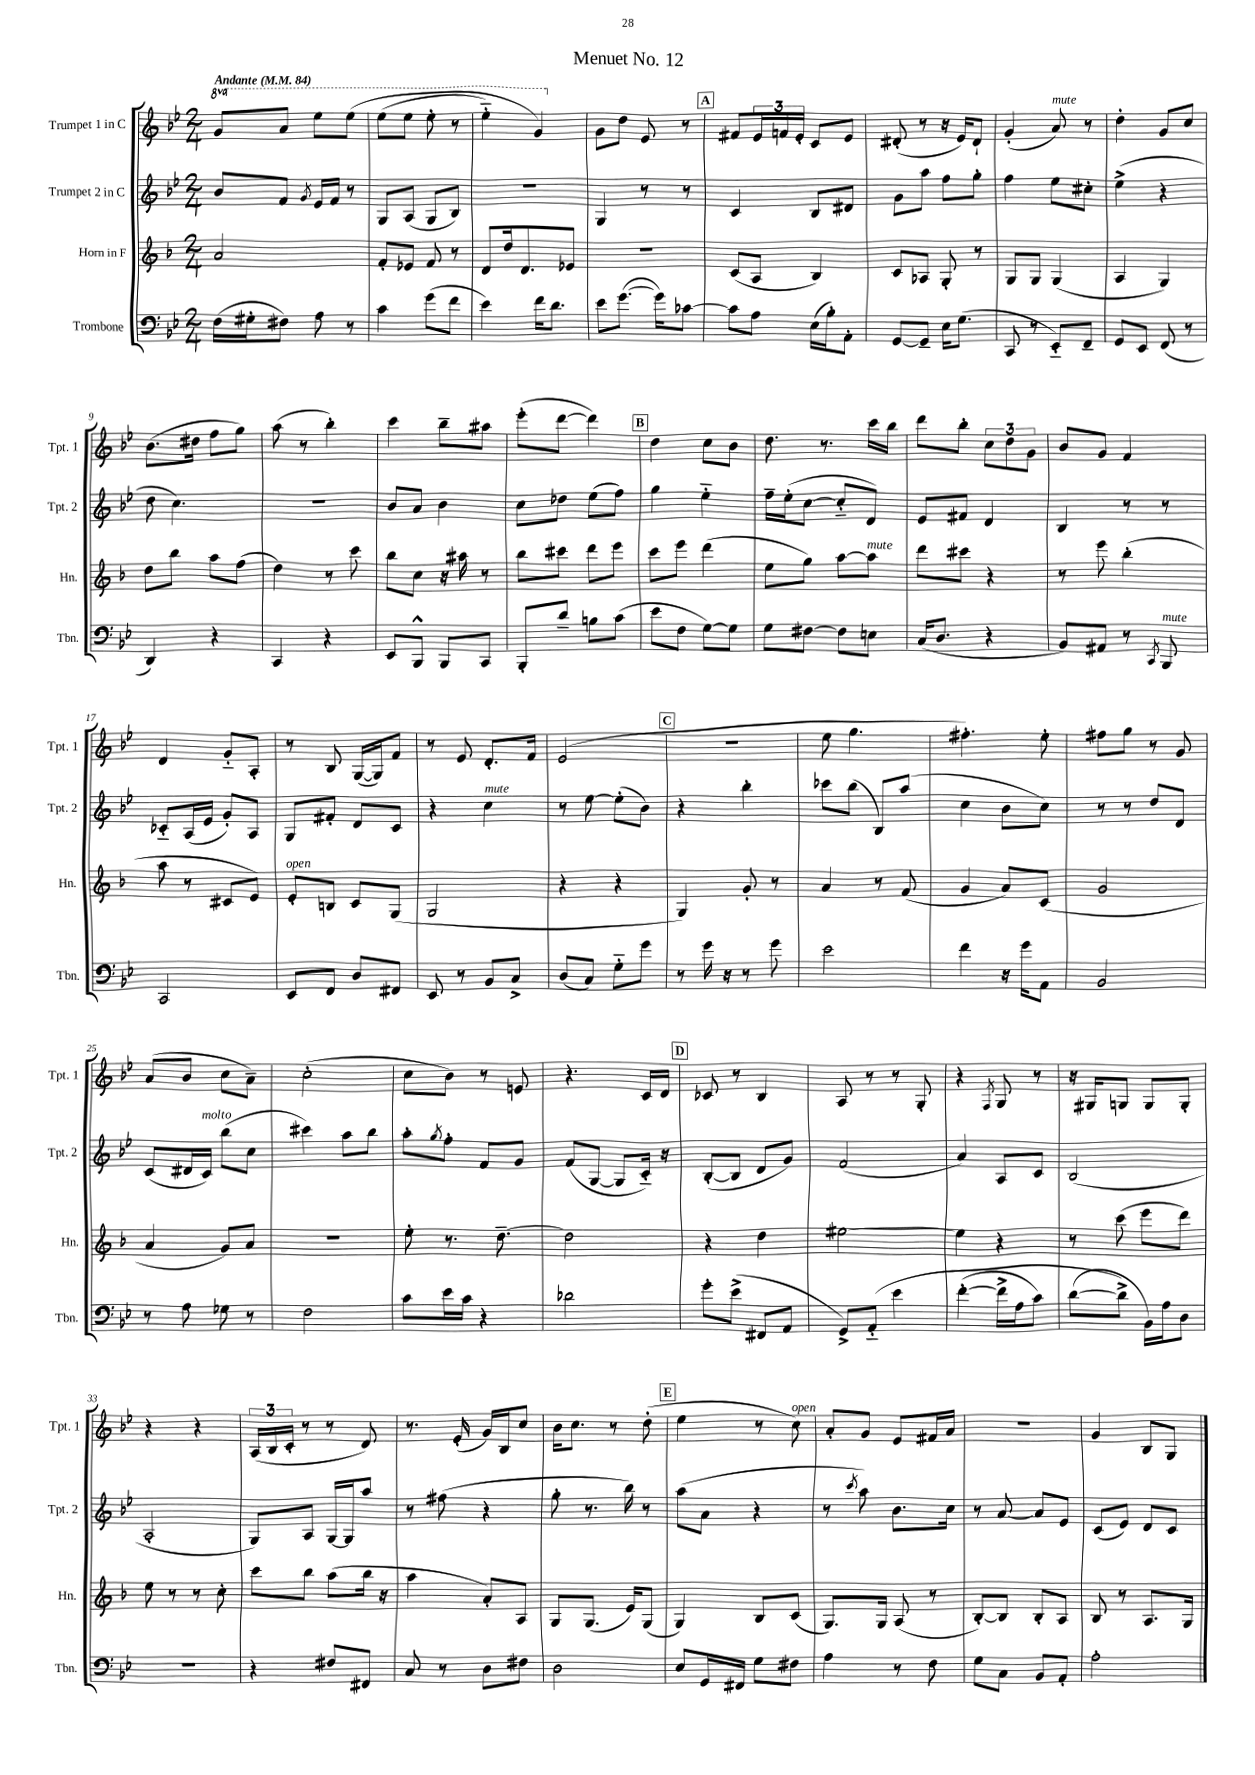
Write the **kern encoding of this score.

**kern	**kern	**kern	**kern
*staff4	*staff3	*staff2	*staff1
*clefF4	*clefG2	*clefG2	*clefG2
*k[b-e-]	*k[b-]	*k[b-e-]	*k[b-e-]
*M2/4	*M2/4	*M2/4	*M2/4
*MM84	*MM84	*MM84	*MM84
(16F	2a	8b-	8gg
16G#'	.	.	.
8F#)	.	8f	8aa
.	.	8qg	.
8A	.	16e-	8eee-
.	.	16f	.
8r	.	8r	&(8eee-
=	=	=	=
4c	8f'	8G	(8eee-
.	8e-	(8A	8eee-
(8g	8f	8G	8eee-'
8f	8r	8B-)	8r
=	=	=	=
4e-)	8d	2r	4eee-'~)
.	16dd	.	.
.	8.d	.	.
16f	.	.	4gg&)
8.d	.	.	.
.	8e-	.	.
=	=	=	=
8e-	2r	4G	8g
([8.g	.	.	8dd
.	.	8r	8e-
16g])	.	.	.
[8c-	.	8r	8r
=	=	=	=
8c-]	(8c	4c	8f#
8A	8A	.	24e-
.	.	.	24f
.	.	.	24e-'
(16E-	4B-)	8B-	8c
16B-')	.	.	.
8AA'	.	8d#	8e-
=	=	=	=
[8GG	8c	8g	(8d#'
8GG~]	8A-	8aa	8r
16E-	8G'	8ff	16r
(8.G	.	.	16e-)
.	8r	8gg'	8d#`
=	=	=	=
8CC	8G	4ff	(4g'
8r	8G	.	.
8EE-'~)	(4G	8ee-	8a)
8FF~	.	8cc#'	8r
=	=	=	=
8GG	4A	(4ee-^	4dd'
8EE-	.	.	.
(8FF	4G)	4r	8g
8r	.	.	8cc
=	=	=	=
4DD)	8dd	8dd	(8.b-
.	8bb-	4.cc)	.
.	.	.	16dd#
4r	8aa	.	8ff
.	(8ff	.	8gg)
=	=	=	=
4CC	4dd)	2r	(8aa
.	.	.	8r
4r	8r	.	4bb-')
.	8ccc	.	.
=	=	=	=
8EE-	8bb-	8b-	4ccc
8BBB-^^	8cc	8a	.
8BBB-	16r	4b-	8bb-~
.	16aa#	.	.
8CC	8r	.	8aa#
=	=	=	=
8BBB-'	8bb-	8cc	(8eee-'
8d~	8ccc#	8dd-	[8ddd
8B	8ddd	(8ee-	4ddd])
(8c	8eee	8ff)	.
=	=	=	=
8e-	8ccc	4gg	4dd
8F	8eee	.	.
[8G)	(4ddd	4ee-'~	8cc
8G]	.	.	8b-
=	=	=	=
8G	8ee	16ff~	8.dd
.	.	(16ee-'	.
[8F#	8gg)	[8cc	.
.	.	.	8.r
8F#]	[8aa	8cc'~]	.
8E	8aa]	8d)	16ccc
.	.	.	16bb-
=	=	=	=
(16C	8ddd	8e-	8ddd
8.D	.	.	.
.	8ccc#	8f#	8bb-'
4r	4r	4d	12cc
.	.	.	12dd
.	.	.	12g
=	=	=	=
8BB-)	8r	4B-	8b-
8AA#	8eee	.	8g
8r	(4bb-'	8r	4f
8qCC	.	.	.
8BBB-	.	8r	.
=	=	=	=
2CC	8aa	8c-'~	4d
.	8r	(16A	.
.	.	16e-	.
.	8c#	8g')	8g'~
.	8e)	8A	8A'
=	=	=	=
8EE-	8e'	8G	8r
8FF	8B	8f#'	8B-
8D	8c	8d	([16G
.	.	.	16G])
8FF#	(8G	8c	8f
=	=	=	=
8EE-	2G	4r	8r
8r	.	.	8e-
8BB-	.	4cc	8.d'
8C^	.	.	.
.	.	.	16f
=	=	=	=
(8D	4r	8r	(2e-
8C)	.	[8ee-	.
8G'~	4r	(8ee-']	.
8g	.	8b-)	.
=	=	=	=
8r	4G)	4r	2r
16g	.	.	.
16r	.	.	.
8r	8g'	4bb-'	.
8g	8r	.	.
=	=	=	=
2e-	4a	8ccc-	8ee-
.	.	(8bb-	4.gg
.	8r	8B-)	.
.	(8f	(8aa	.
=	=	=	=
4f	4g	4cc	4.ff#')
16r	8a)	8b-	.
16g	.	.	.
8AA	(8c	8cc)	8ee-'
=	=	=	=
2BB-	2g	8r	8ff#
.	.	8r	8gg
.	.	8dd	8r
.	.	8d	8g
=	=	=	=
8r	4a	(8c	(8a
8A	.	16d#	8b-
.	.	16c)	.
8G-	8g)	(8bb-	8cc
8r	8a	8cc	8a~)
=	=	=	=
2F	2r	4ccc#)	(2cc'
.	.	8aa	.
.	.	8bb-	.
=	=	=	=
8c	8ee'	8aa'	8cc
.	.	8qgg	.
16e-	8.r	8ff'	8b-)
16c	.	.	.
4r	.	8f	8r
.	[8.dd~	.	.
.	.	8g	8e
=	=	=	=
2d-	2dd]	(8f	4.r
.	.	[8G	.
.	.	8G]	.
.	.	16c'~)	16c
.	.	16r	16d
=	=	=	=
8g'	4r	([8B-'	8c-
(8e-^	.	8B-]	8r
8FF#	4dd	8d	4B-
8AA	.	8g)	.
=	=	=	=
8GG^)	[2ee#	(2f	8A
&(8AA'~	.	.	8r
4e-	.	.	8r
.	.	.	8G'
=	=	=	=
([4f'	4ee#]	4a)	4r
.	.	.	8qF
16f^]	4r	8A	8G
16A	.	.	.
8c)	.	8c	8r
=	=	=	=
([8d	8r	(2B-	16r
.	.	.	16G#
8d^]&)	(8ccc	.	8G
16BB-)	8eee	.	8G
16A	.	.	.
8D	8ddd)	.	8G'
=	=	=	=
2r	8ee	2A'	4r
.	8r	.	.
.	8r	.	4r
.	8cc'	.	.
=	=	=	=
4r	8ccc	8G)	(24A
.	.	.	24B-
.	.	.	24c'
.	8bb-	8A	8r
8F#	(8aa	[16G	8r
.	.	16G]	.
8FF#	16bb-	8aa	8d)
.	16r	.	.
=	=	=	=
8C	4aa	8r	8.r
8r	.	(8ff#	.
.	.	.	(16e-'
8D	8a')	4r	16g)
.	.	.	16B-
8F#	8A	.	8cc
=	=	=	=
2D	8G	8gg'	16b-
.	.	.	8.cc
.	(8.G	8.r	.
.	.	.	8r
.	16e)	16bb-)	.
.	(8G	8r	(8dd'
=	=	=	=
8E-	4G)	(8aa	4ee-
16GG	.	8a	.
16FF#	.	.	.
8G	8B-	4r	8r
8F#	(8c	.	8cc)
=	=	=	=
4A	8.G)	8r	8a'
.	.	8qccc	.
.	.	8aa)	8g
.	16G	.	.
8r	(8A	8.b-	8e-
8F	8r	.	16f#
.	.	16cc	16a
=	=	=	=
8G	[8B-')	8r	2r
8C	8B-]	[8a	.
8BB-	8B-'	8a]	.
8AA'	8A	8e-	.
=	=	=	=
2A'	8B-	(8c	4g
.	8r	8e-)	.
.	8.A	8d	8B-
.	.	8c	8G
.	16G	.	.
==	==	==	==
*-	*-	*-	*-
